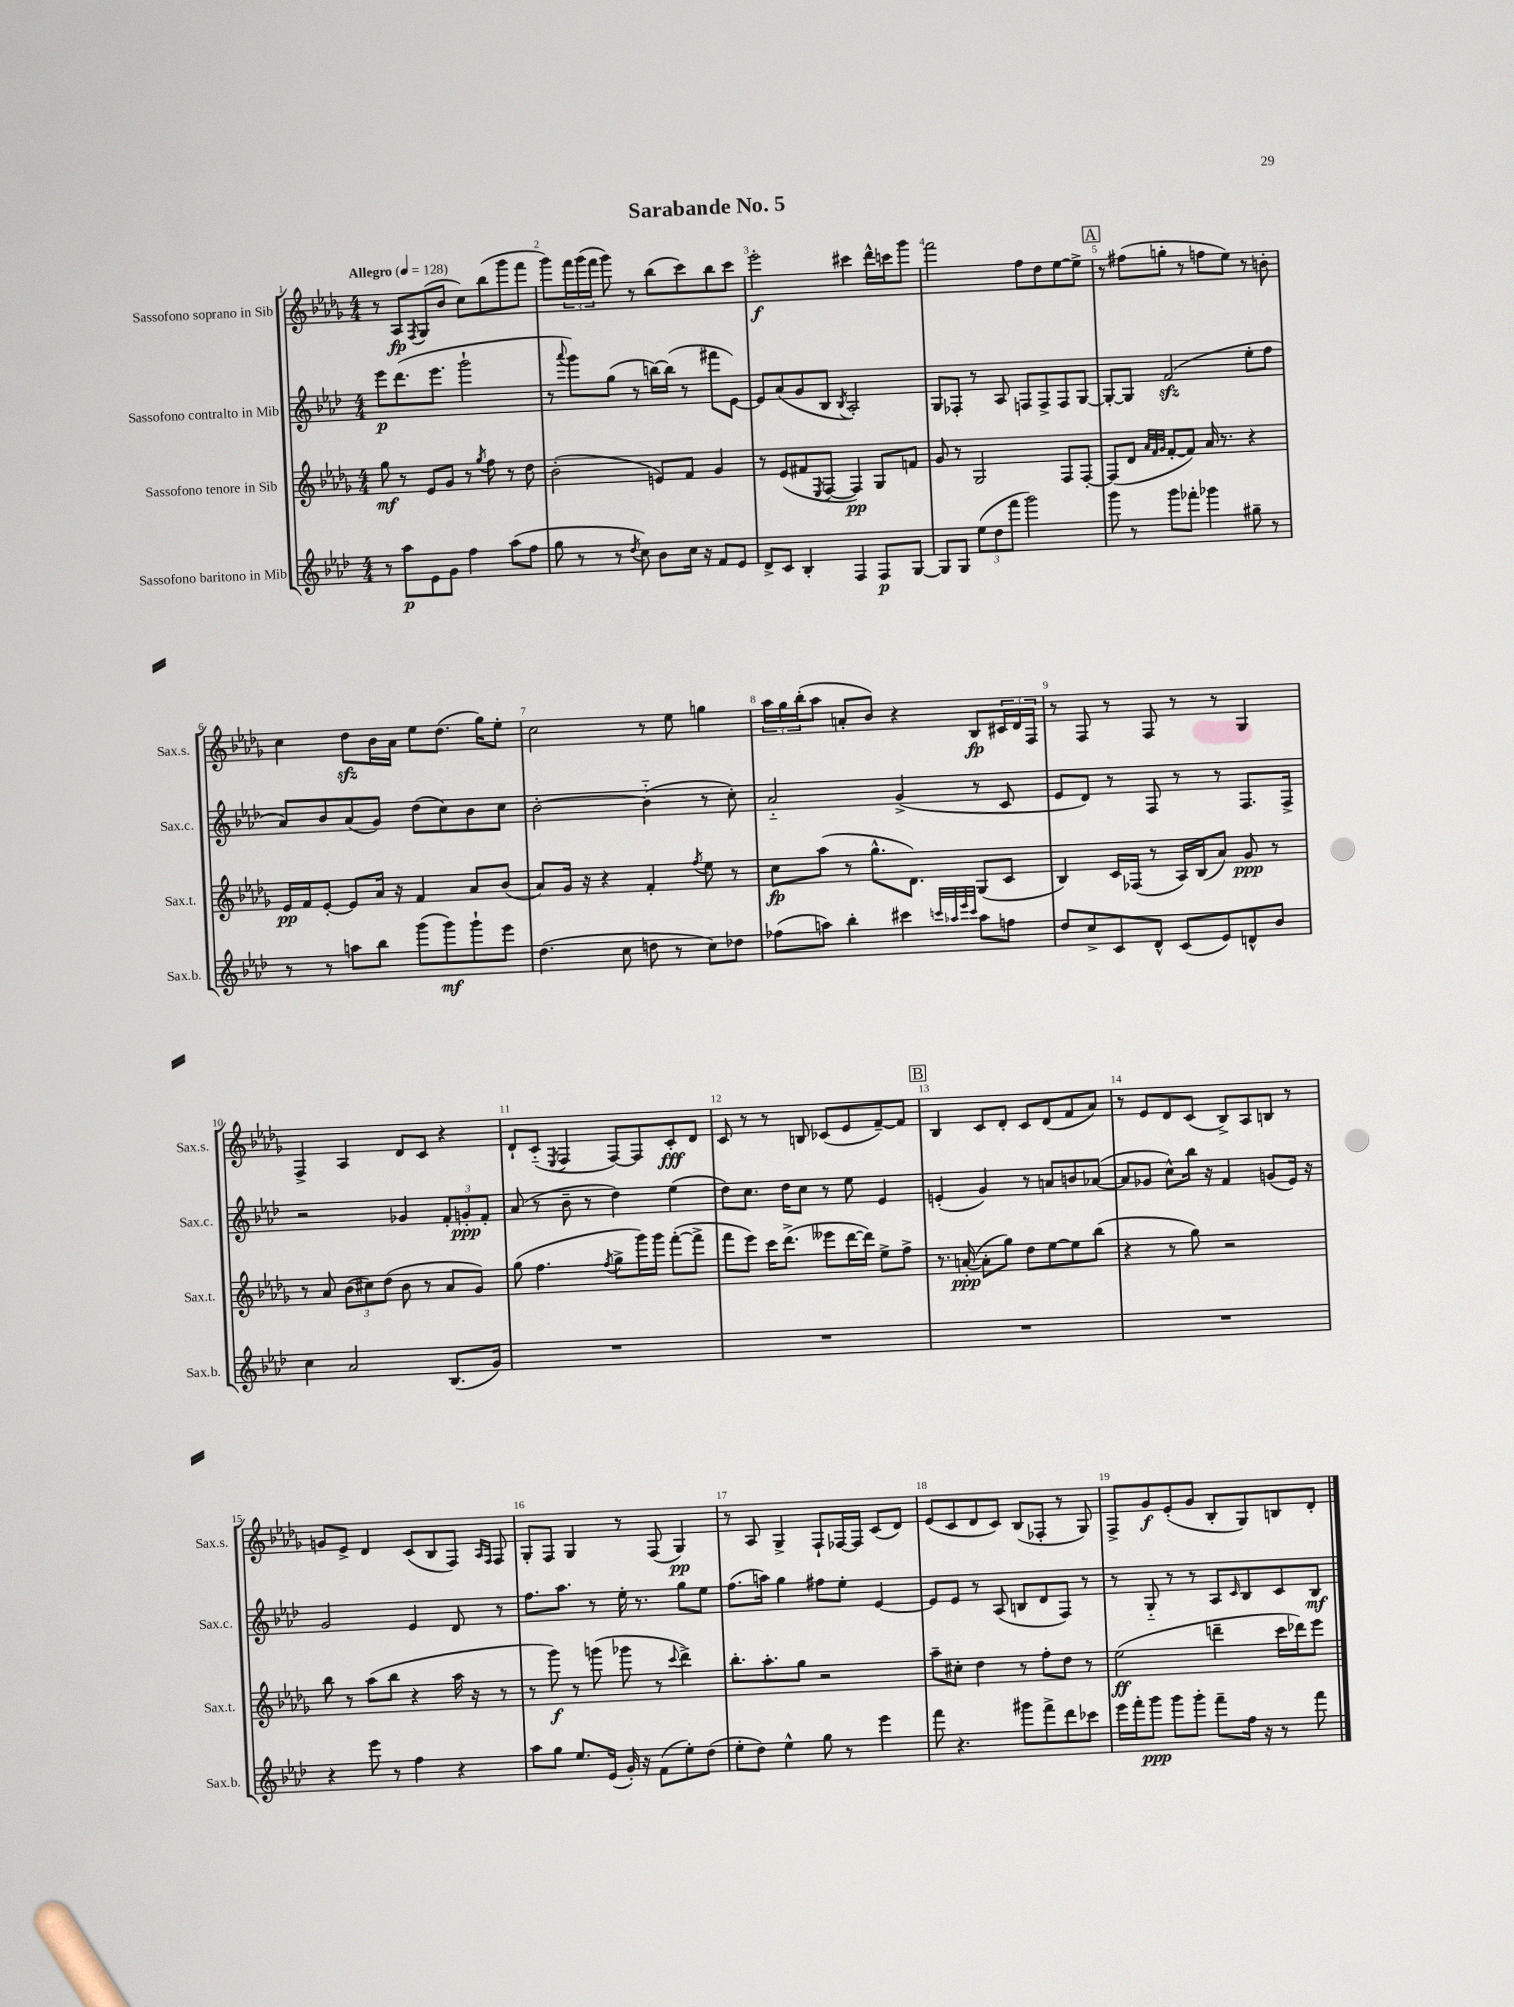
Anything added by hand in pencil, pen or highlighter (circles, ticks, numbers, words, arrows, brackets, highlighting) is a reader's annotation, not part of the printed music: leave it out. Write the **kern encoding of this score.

**kern	**kern	**kern	**kern
*staff4	*staff3	*staff2	*staff1
*clefG2	*clefG2	*clefG2	*clefG2
*k[b-e-a-d-]	*k[b-e-a-d-g-]	*k[b-e-a-d-]	*k[b-e-a-d-g-]
*M4/4	*M4/4	*M4/4	*M4/4
*MM128	*MM128	*MM128	*MM128
8r	8gg-	8eee-	8r
8aa-	8r	(8.ddd-	8A-
.	.	.	8qF
8e-	8e-	.	(8G-
.	.	8.eee-	.
8g	8g-	.	8b-
4ff	8r	2ggg`	8cc)
.	8qgg-	.	.
.	8ff	.	(8bb-
(8aa-	8r	.	8ggg-
8ff	8dd-	.	8fff
=	=	=	=
8gg	(2b-'	8r	8ggg-)
.	.	8qqaaa-	.
8r	.	8ggg)	24fff
.	.	.	(24ggg-
.	.	.	24fff
8r	.	(8gg	8ggg-)
8qdd-	.	.	.
8cc)	.	8r	8r
8b-	8e)	[16bb)	(8bb-
.	.	(16bb]	.
16cc	8f	8r	8ccc)
16r	.	.	.
8f	4g-	8fff#	8bb-
8e-	.	[8e-)	8ccc
=	=	=	=
8d-^	8r	8e-]	2eee-'
8c	(8e-	(8a-	.
4B-'	8f#	8g	.
.	8qE-	.	.
.	[8F	8B-	.
.	.	8qB-	.
4F	4F])	2A-')	4ccc#
8F	8G-	.	16ddd-^^
.	.	.	16ccc
[8G	8f	.	8ggg-
=	=	=	=
8G]	8g-	8G	2fff
8G	8r	8F-'	.
(12ee-	2G-	8r	.
12dd-	.	.	.
.	.	8A-	.
12fff	.	.	.
2ggg)	.	8F	8ff
.	.	8F^	8dd-
.	8F	8F	[8ee-
.	[8F'	[8G	8ee-^]
=	=	=	=
8ggg	(8F]	8G'_	8r
8r	8d-	8G]	(8ff#
.	32qqa-	.	.
.	32qqf	.	.
.	32qqg-	.	.
8ggg	[8f'	(2f	8gg'
8fff-'	8f])	.	8r
4ggg-	16a-	.	8ff
.	8.r	.	.
.	.	.	8ee-)
8gg#~	4r	8ee-'	8r
8r	.	8ff	8b'
=	=	=	=
8r	16e-	8a-)	4cc
.	16f	.	.
8r	[8e-'	8b-	.
8aa	8e-]	(8a-	8dd-
8bb-	16a-	8g)	16b-
.	16r	.	16a-
(8ggg	4f	(8dd-	8ee-
8ggg)	.	8cc)	(8.dd-
8ggg`	8a-	8b-	.
.	.	.	16gg-)
8eee-	(8b-	8cc	8ee-'
=	=	=	=
(4.dd-	8a-)	[2b-'	2cc
.	16g-	.	.
.	16r	.	.
.	4r	.	.
8cc	.	.	.
8dd	4f'	(4b-'~]	8r
8r	.	.	8ee-
.	8qff	.	.
8cc)	8ee-	8r	4gg
8dd-	8r	8cc')	.
=	=	=	=
(8ff-	8cc	2a-'~	24aa-
.	.	.	24gg-
.	.	.	(24bb-'
8aa)	(8aa-	.	8aa-
4bb-'	8r	.	8a'
.	8.gg-^^	.	8b-)
4ccc#	.	(4g^	4r
.	8.d-)	.	.
32qqccc	.	.	.
32qqaa-	.	.	.
32qqeee-	.	.	.
32qqccc	.	.	.
8aa-	(8G-	8r	8B-
8ff	8c	8c	24c#
.	.	.	24d-
.	.	.	24F
=	=	=	=
8dd-	4B-)	8e-	8r
8cc^	.	8d-)	8F
8c	16c	8r	8r
.	(16F-	.	.
8d-^^	8r	8F	8F
(8c	16A-)	8r	8r
.	(16B-	.	.
8e-)	8a-)	8r	8r
8d^^	8g-	8.F	4G-
8b-	8r	.	.
.	.	16F^	.
=	=	=	=
4cc	8r	2r	4F^
.	8a-	.	.
2a-	(12b-	.	4A-
.	12cc#)	.	.
.	(12dd-	.	.
.	8b-	4g-	8d-
.	8r	.	8c
(8.B-	8a-	12f'	4r
.	.	12g'	.
.	8g-)	.	.
.	.	12f'	.
16g)	.	.	.
=	=	=	=
1r	(8gg-	(8a-	8d-`
.	4.ff	8r	(8c'~
.	.	.	8qE-
.	.	8b-~	4F
.	.	8r	.
.	8qff	.	.
.	8gg-^	4dd-)	[8F)
.	16ggg-)	.	8F]
.	16ggg-	.	.
.	([8fff'	(4ee-	8c'
.	8fff^]	.	8d-
=	=	=	=
1r	8fff	8dd-)	8c
.	8eee-)	8.cc	8r
.	16ccc	.	8r
.	(8.ddd-^	16dd-	.
.	.	8cc	8B
.	8eee--	8r	(8c-
.	[16ddd-	8ee-	8e-
.	16ddd-])	.	.
.	8ee-^	4e-	[8f~)
.	8ff^	.	8f]
=	=	=	=
1r	8.r	(4e'	4B-
.	([16a'	.	.
.	8a']	4g)	8c
.	8gg-)	.	8d-'
.	8dd-	8r	8c
.	[8ee-	8a	(8d-
.	8ee-]	8b	8f
.	(8bb-	([8a-	8a-)
=	=	=	=
1r	4r	8a-]	8r
.	.	8g-	8e-
.	8r	8cc^^)	8d-
.	8gg-)	16bb-	(8c
.	.	16r	.
.	2r	4f	8B-^)
.	.	.	8A-
.	.	(8g	8B
.	.	16e-)	8r
.	.	16r	.
=	=	=	=
4r	8bb-	2g	8g
.	8r	.	8e-^
8eee-	(8aa-	.	4d-
8r	8bb-	.	.
4ff	4r	4e-	(8c
.	.	.	8B-
4r	16aa-	8d-	8F)
.	16r	.	.
.	.	.	16qqA-
.	.	.	16qqF
.	8r	8r	8F
=	=	=	=
8aa-	8r	8.ff	8G-'
8gg	8ggg-)	.	8F
.	.	8.aa-	.
8.ee-	8r	.	4G-
.	(8ggg	8r	.
(16e-	.	.	.
16g')	8ggg-	16ee-'	8r
16r	.	8.r	.
(8f	8r	.	(8F
.	8qqccc	.	.
8ee-')	4ddd-^)	8gg	4G-)
(8dd-	.	8ee-	.
=	=	=	=
8ee-'	8.bb-'	(8.ff	8r
8dd-)	.	.	8A-
.	8.aa-'	16aa)	.
4ee-^^	.	4gg	4G-^
.	8gg-	.	.
8gg	2r	8ff#	8F`
8r	.	8ee-'	[16F-
.	.	.	16F-]
4eee-	.	[4e-	(8c
.	.	.	8d-)
=	=	=	=
8fff	8aa-~	8e-]	(8e-
4.r	8cc#'	8e-	8c
.	4dd-	8r	8d-
.	.	(8A-	8c)
8ggg#	8r	8B	(8B-
8fff^	8ff'	8d-	8F-'
8ddd-	8dd-	8F)	8r
8ccc-	8r	8r	8G-)
=	=	=	=
16eee-	(2ee-	8r	8F^
16fff'	.	.	.
8ggg	.	8G'~	8g-
8ggg	.	8r	(8e-'
8ggg'	.	8r	8g-
8fff~	4ddd~	8A-	8B-'
.	.	16qqc	.
16ff	.	8B-	8G-)
16r	.	.	.
8r	16ccc	8c	8B
.	16ddd-)	.	.
8fff	8eee-	8B-	8d-'
==	==	==	==
*-	*-	*-	*-
